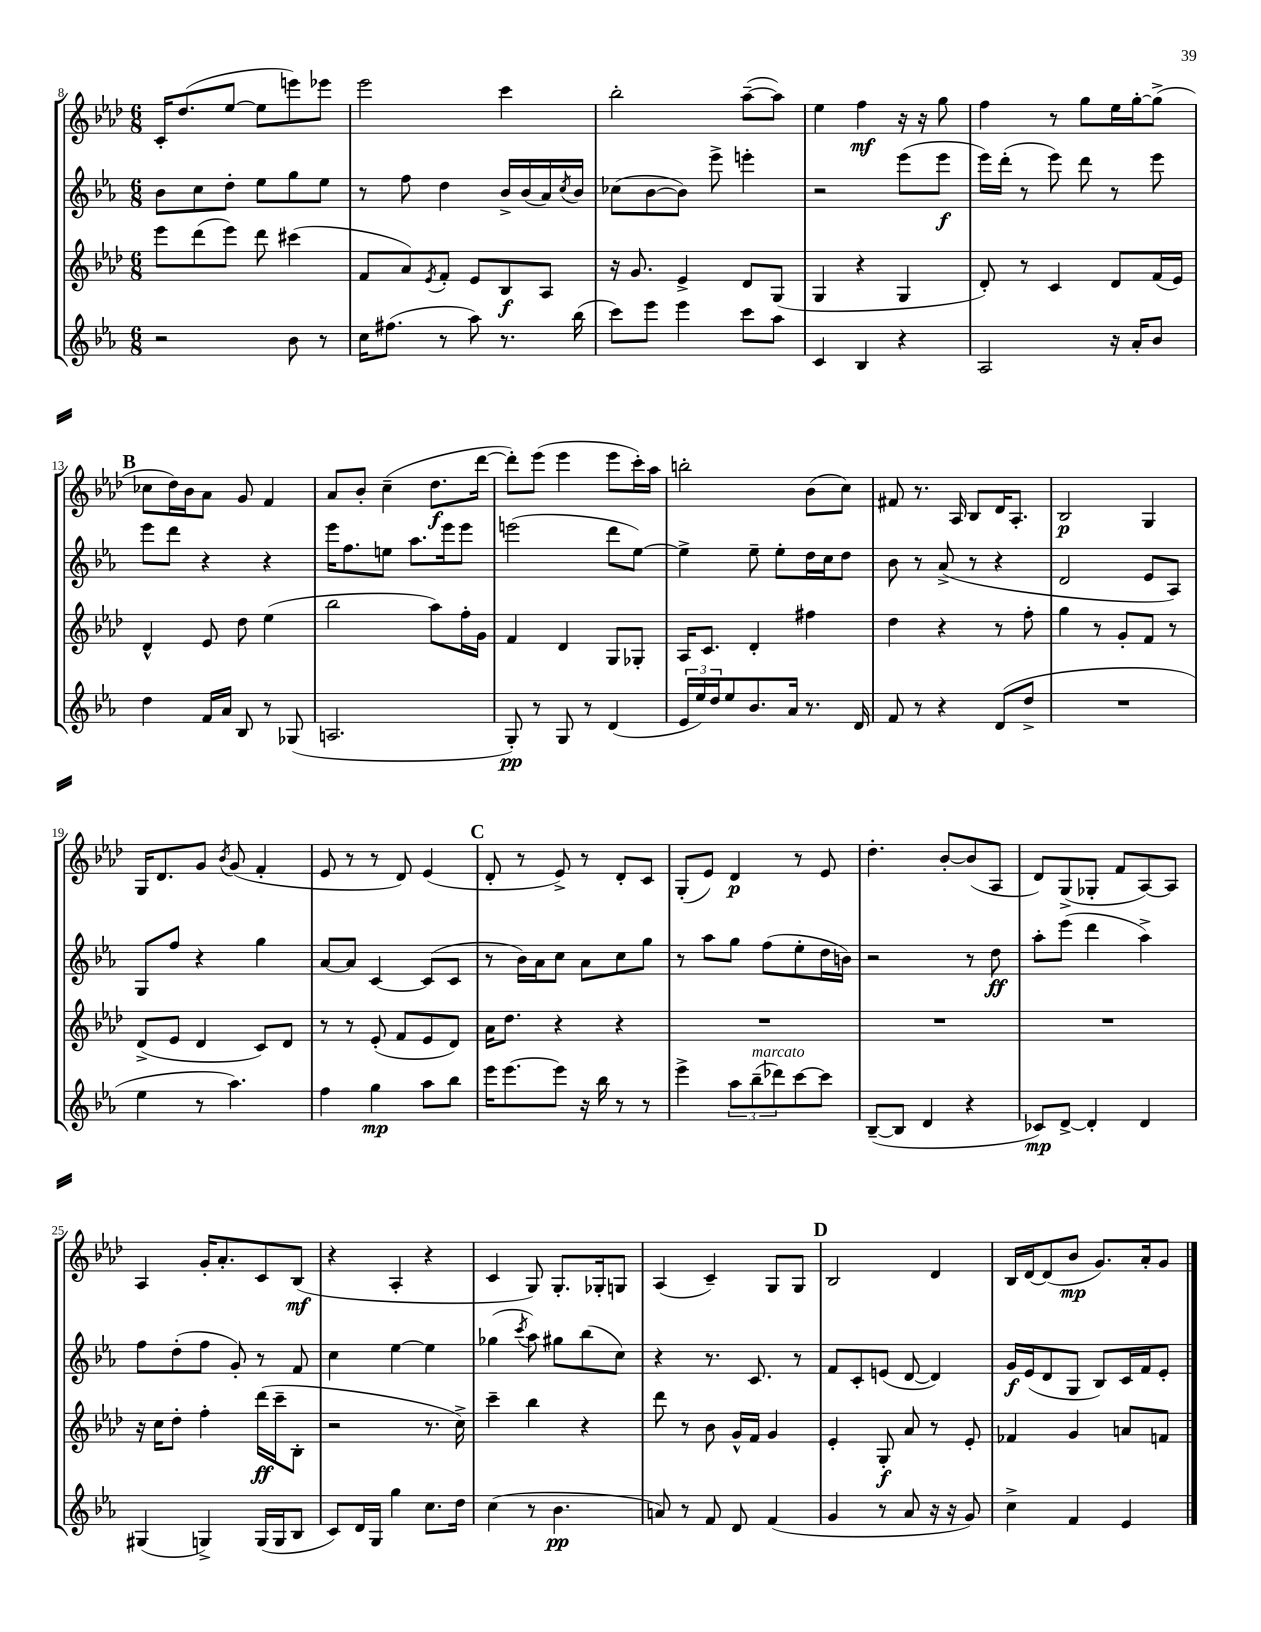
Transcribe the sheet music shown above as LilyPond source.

<<
\new StaffGroup <<
\new Staff = "s0" {
    \clef treble \key aes \major \numericTimeSignature \time 6/8
    c'16-. des''8.( ees''8~ ees''8 e'''8) ees'''8 |
    ees'''2 c'''4 |
    bes''2-. aes''8~--( aes''8) |
    ees''4 f''4\mf r16 r16 g''8 |
    f''4 r8 g''8 ees''16 g''16~-. g''8->( |
    \mark \markup { \bold "B" } ces''8 des''16) bes'16 aes'8 g'8 f'4 |
    aes'8 bes'8-. c''4--( des''8.\f des'''16~ |
    des'''8-.) ees'''8( ees'''4 ees'''8 c'''16-.) aes''16 |
    b''2-. bes'8( c''8) |
    fis'8 r8. aes16 bes8 des'16 aes8.-. |
    bes2\p g4 |
    g16 des'8. g'8 \acciaccatura { bes'8 } g'8( f'4-. |
    ees'8 r8 r8 des'8) ees'4( |
    \mark \markup { \bold "C" } des'8-. r8 ees'8->) r8 des'8-. c'8 |
    g8-.( ees'8) des'4\p r8 ees'8 |
    des''4.-. bes'8~-. bes'8( aes8 |
    des'8) g8->( ges8-. f'8 aes8~) aes8 |
    aes4 g'16-. aes'8.-. c'8 bes8\mf( |
    r4 aes4-. r4 |
    c'4 g8) g8.-. ges16-. g8 |
    aes4( c'4--) g8 g8 |
    \mark \markup { \bold "D" } bes2 des'4 |
    bes16 des'16~ des'8( bes'8\mp g'8.) aes'16-. g'8 \bar "|." |
}
\new Staff = "s1" {
    \clef treble \key ees \major \numericTimeSignature \time 6/8
    bes'8 c''8 d''8-. ees''8 g''8 ees''8 |
    r8 f''8 d''4 bes'16-> bes'16( aes'16) \acciaccatura { c''8 } bes'16 |
    ces''8( bes'8~ bes'8) ees'''8-> e'''4-. |
    r2 ees'''8( ees'''8\f |
    ees'''16) d'''16-.( r8 ees'''8) d'''8 r8 ees'''8 |
    \mark \markup { \bold "B" } ees'''8 d'''8 r4 r4 |
    ees'''16 f''8. e''8 aes''8. ees'''16 ees'''8 |
    e'''2( d'''8 ees''8~) |
    ees''4-> ees''8-- ees''8-. d''16 c''16 d''8 |
    bes'8 r8 aes'8->( r8 r4 |
    d'2 ees'8 aes8) |
    g8 f''8 r4 g''4 |
    aes'8~ aes'8 c'4~ c'8( c'8 |
    \mark \markup { \bold "C" } r8 bes'16) aes'16 c''8 aes'8 c''8 g''8 |
    r8 aes''8 g''8 f''8( ees''8-. d''16 b'16) |
    r2 r8 d''8\ff |
    aes''8-. ees'''8( d'''4 aes''4->) |
    f''8 d''8-.( f''8 g'8-.) r8 f'8 |
    c''4 ees''4~ ees''4 |
    ges''4( \acciaccatura { c'''8 } aes''8) gis''8 bes''8( c''8) |
    r4 r8. c'8. r8 |
    \mark \markup { \bold "D" } f'8 c'8-. e'8( d'8~ d'4) |
    g'16\f ees'16( d'8 g8 bes8) c'16 f'16 ees'8-. \bar "|." |
}
\new Staff = "s2" {
    \clef treble \key aes \major \numericTimeSignature \time 6/8
    ees'''8 des'''8( ees'''8) des'''8 cis'''4( |
    f'8 aes'8) \acciaccatura { ees'8 } f'8-. ees'8 bes8\f aes8 |
    r16 g'8. ees'4-> des'8 g8( |
    g4 r4 g4 |
    des'8-.) r8 c'4 des'8 f'16( ees'16) |
    \mark \markup { \bold "B" } des'4-^ ees'8 des''8 ees''4( |
    bes''2 aes''8) f''16-. g'16 |
    f'4 des'4 g8 ges8-. |
    aes16 c'8. des'4-. fis''4 |
    des''4 r4 r8 f''8-. |
    g''4 r8 g'8-. f'8 r8 |
    des'8->( ees'8 des'4 c'8) des'8 |
    r8 r8 ees'8-.( f'8 ees'8 des'8) |
    \mark \markup { \bold "C" } aes'16 des''8. r4 r4 |
    R2. |
    R2. |
    R2. |
    r16 c''16 des''8-. f''4-. des'''16\ff( c'''16-- bes8-. |
    r2 r8. c''16->) |
    c'''4-- bes''4 r4 |
    des'''8 r8 bes'8 g'16-^ f'16 g'4 |
    \mark \markup { \bold "D" } ees'4-. g8-.\f aes'8 r8 ees'8-. |
    fes'4 g'4 a'8 f'8 \bar "|." |
}
\new Staff = "s3" {
    \clef treble \key ees \major \numericTimeSignature \time 6/8
    r2 bes'8 r8 |
    c''16 fis''8.( r8 aes''8) r8. bes''16( |
    c'''8) ees'''8 ees'''4 c'''8 aes''8 |
    c'4 bes4 r4 |
    aes2 r16 aes'16-. bes'8 |
    \mark \markup { \bold "B" } d''4 f'16 aes'16 bes8 r8 ges8( |
    a2. |
    g8-.\pp) r8 g8 r8 d'4( |
    \tuplet 3/2 { ees'16 ees''16) d''16 } ees''8 bes'8. aes'16 r8. d'16 |
    f'8 r8 r4 d'8( d''8-> |
    R2. |
    ees''4 r8 aes''4.) |
    f''4 g''4\mp aes''8 bes''8 |
    \mark \markup { \bold "C" } ees'''16 ees'''8.~ ees'''8 r16 bes''16 r8 r8 |
    ees'''4-> \tuplet 3/2 { aes''8 bes''8--^\markup { \italic "marcato" }( des'''8) } c'''8~ c'''8 |
    bes8~--( bes8 d'4 r4 |
    ces'8\mp) d'8~-> d'4-. d'4 |
    gis4( g4->) g16( g16 bes8 |
    c'8) d'16 g16 g''4 c''8. d''16 |
    c''4( r8 bes'4.\pp |
    a'8) r8 f'8 d'8 f'4( |
    \mark \markup { \bold "D" } g'4 r8 aes'8 r16 r16 g'8) |
    c''4-> f'4 ees'4 \bar "|." |
}
>>
>>
\layout { \context { \Score currentBarNumber = #8 } }
